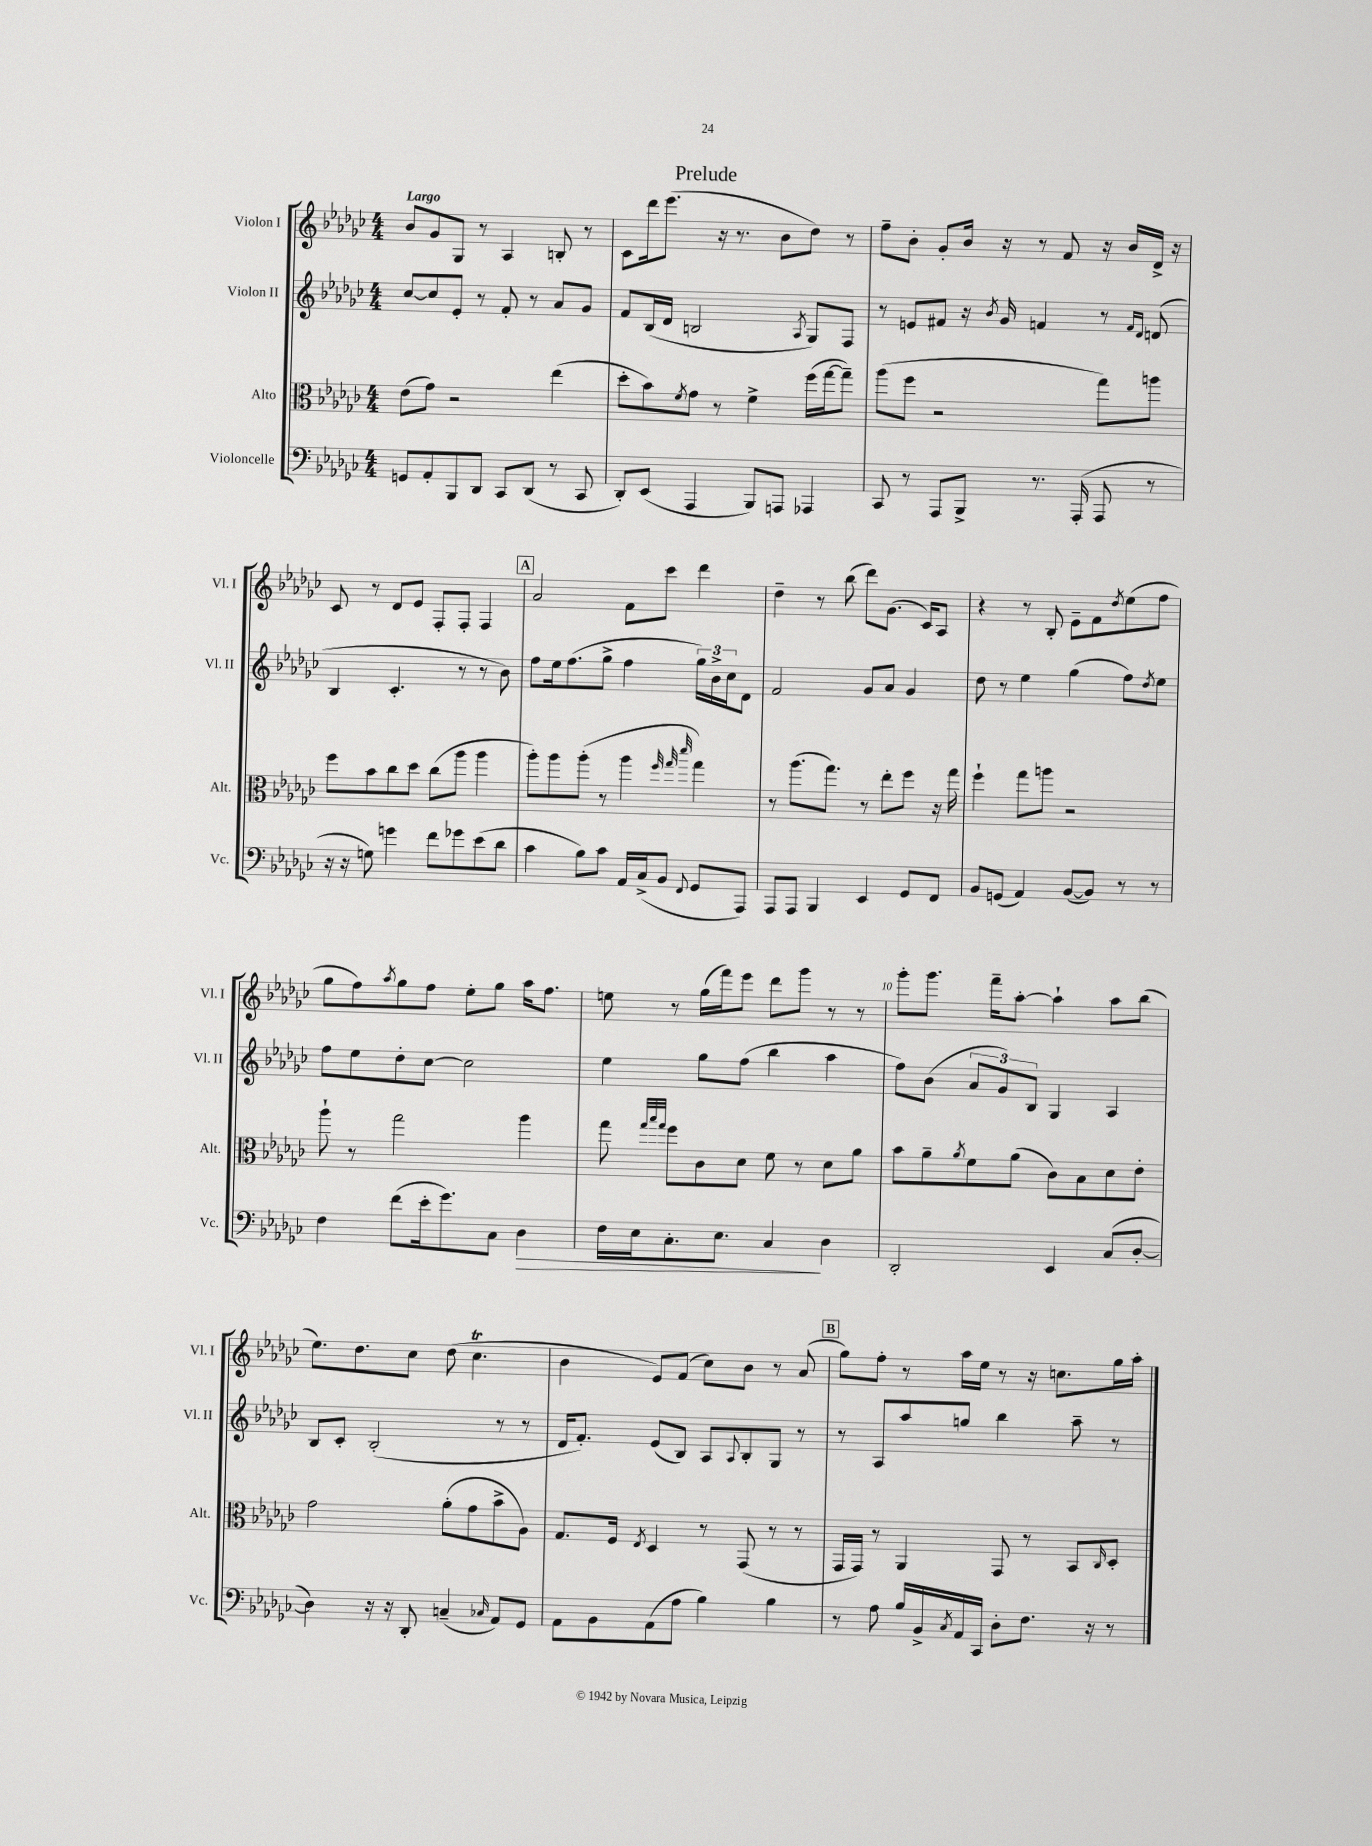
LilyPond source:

\header { title = "Prelude" }
<<
\new StaffGroup <<
\new Staff = "s0" \with { instrumentName = "Violon I" shortInstrumentName = "Vl. I" } {
    \clef treble \key ges \major \numericTimeSignature \time 4/4 \tempo "Largo"
    bes'8 ges'8 ges8 r8 aes4 b8-. r8 |
    ces'8 des'''16 ees'''8.( r16 r8. bes'8 des''8) r8 |
    f''8-- bes'8-. ges'8-. bes'16 r16 r8 f'8 r16 bes'16 des'16-> r16 |
    ces'8 r8 des'8 ees'8 f8-. f8-. f4 |
    \mark \markup { \box "A" } aes'2 f'8 ces'''8 des'''4 |
    des''4-- r8 bes''8( des'''8) ges'8.( ces'16) aes8 |
    r4 r8 bes8-. ees'8-- f'8 \acciaccatura { des''8 } ees''8( f''8 |
    ges''8 f''8) \acciaccatura { aes''8 } ges''8 f''8 ees''8-. ges''8 aes''16 f''8. |
    e''8 r8 ges''16( f'''16) ees'''8 des'''8 ges'''8 r8 r8 |
    ges'''8-. ges'''8. f'''16-- aes''8~-. aes''4-! aes''8 bes''8( |
    ees''8.) des''8. ces''8 des''8( ces''4.\trill |
    bes'4 ees'8) f'8( ces''8) bes'8 r8 aes'8( |
    \mark \markup { \box "B" } ges''8) f''8-. r8 aes''16 ees''16 r8 r16 c''8. ges''16 aes''16-. \bar "|." |
}
\new Staff = "s1" \with { instrumentName = "Violon II" shortInstrumentName = "Vl. II" } {
    \clef treble \key ges \major \numericTimeSignature \time 4/4
    ces''8~ ces''8 ees'8-. r8 f'8-. r8 aes'8 ges'8 |
    f'8 bes16( des'16 b2 \acciaccatura { aes8 } ges8) f8 |
    r8 e'8 fis'8 r16 \acciaccatura { bes'8 } ges'16 f'4 r8 \grace { f'16 des'16 } d'8( |
    bes4 ces'4.-. r8 r8 bes'8) |
    \mark \markup { \box "A" } f''8 ees''16 f''8.( ges''8-> f''4 \tuplet 3/2 { ges''16) bes'16-> ces''16 } des'8 |
    f'2 ges'8 aes'8 ges'4 |
    des''8 r8 ees''4 ges''4( f''8) \acciaccatura { des''8 } ees''8 |
    f''8 ees''8 des''8-. ces''8~ ces''2 |
    ees''4 ges''8 f''8( bes''4 aes''4 |
    f''8) bes'8( \tuplet 3/2 { aes'8 ges'8) bes8 } ges4 aes4 |
    bes8 ces'8-. bes2-.( r8 r8 |
    des'16 f'8.-.) ees'8( bes8) aes8 \appoggiatura { aes8 } bes8-. ges8 r8 |
    \mark \markup { \box "B" } r8 aes8 aes''8 g''8 bes''4 aes''8-- r8 \bar "|." |
}
\new Staff = "s2" \with { instrumentName = "Alto" shortInstrumentName = "Alt." } {
    \clef alto \key ges \major \numericTimeSignature \time 4/4
    ees'8( ges'8) r2 ees''4( |
    des''8-. bes'8) \acciaccatura { f'8 } ges'8 r8 f'4-> f''16( ges''16~ ges''8--) |
    aes''8( f''8 r2 ges''8) a''8 |
    f''8 bes'8 ces''8 des''8 ces''8( aes''8 aes''4 |
    \mark \markup { \box "A" } aes''8-.) aes''8 aes''8-.( r8 aes''4 \grace { f''32 ges''32 des'''32 } ges''4) |
    r8 aes''8.( ges''8.) r8 ees''8-. f''8 r16 ges''16 |
    f''4-! ges''8 a''8 r2 |
    aes''8-! r8 ges''2 aes''4 |
    ges''8 \grace { ges''32 bes''32 ges''32 } f''8 ces'8 des'8 f'8 r8 des'8 aes'8 |
    bes'8 aes'8-- \acciaccatura { aes'8 } f'8 aes'8( ces'8) bes8 des'8 ees'8-. |
    ges'2 aes'8-.( ges'8 bes'8-> aes8) |
    ges8. f16 \acciaccatura { ees8 } des4 r8 ges,8( r8 r8 |
    \mark \markup { \box "B" } ges,16 ges,16) r8 aes,4 ges,8 r8 bes,8 \grace { ces16 } des8-. \bar "|." |
}
\new Staff = "s3" \with { instrumentName = "Violoncelle" shortInstrumentName = "Vc." } {
    \clef bass \key ges \major \numericTimeSignature \time 4/4
    g,8 aes,8-. bes,,8 des,8 ces,8 des,8( r8 ces,8 |
    des,8-.) ees,8( aes,,4 bes,,8) a,,8 aes,,4 |
    ces,8 r8 aes,,8 bes,,8-> r8. aes,,16-.( aes,,8 r8 |
    r16 r16 g8) g'4 f'8 ges'8 ees'8( des'8 |
    \mark \markup { \box "A" } ces'4 bes8) ces'8 aes,16 ces16->( bes,8 \appoggiatura { f,8 } ges,8 aes,,8) |
    aes,,8 aes,,8 bes,,4 ees,4 ges,8 f,8 |
    bes,8 g,8( aes,4) bes,8~( bes,8) r8 r8 |
    f4 f'8( ees'16-. ges'8.) ces8 des4\> |
    f16 ees16 ces8.-. ees8. ces4\! des4 |
    des,2-. ees,4 ces8( des8~-. |
    des4) r16 r16 des,8-. c4--( \grace { ces16 } aes,8) ges,8 |
    aes,8 bes,8 aes,8( aes8 bes4) bes4 |
    \mark \markup { \box "B" } r8 aes8 bes16 bes,16-> \acciaccatura { ces8 } aes,16 ces,16 des8-. f8. r16 r8 \bar "|." |
}
>>
>>
\layout { \context { \Score \override BarNumber.break-visibility = ##(#f #t #t) barNumberVisibility = #(every-nth-bar-number-visible 5) } }
